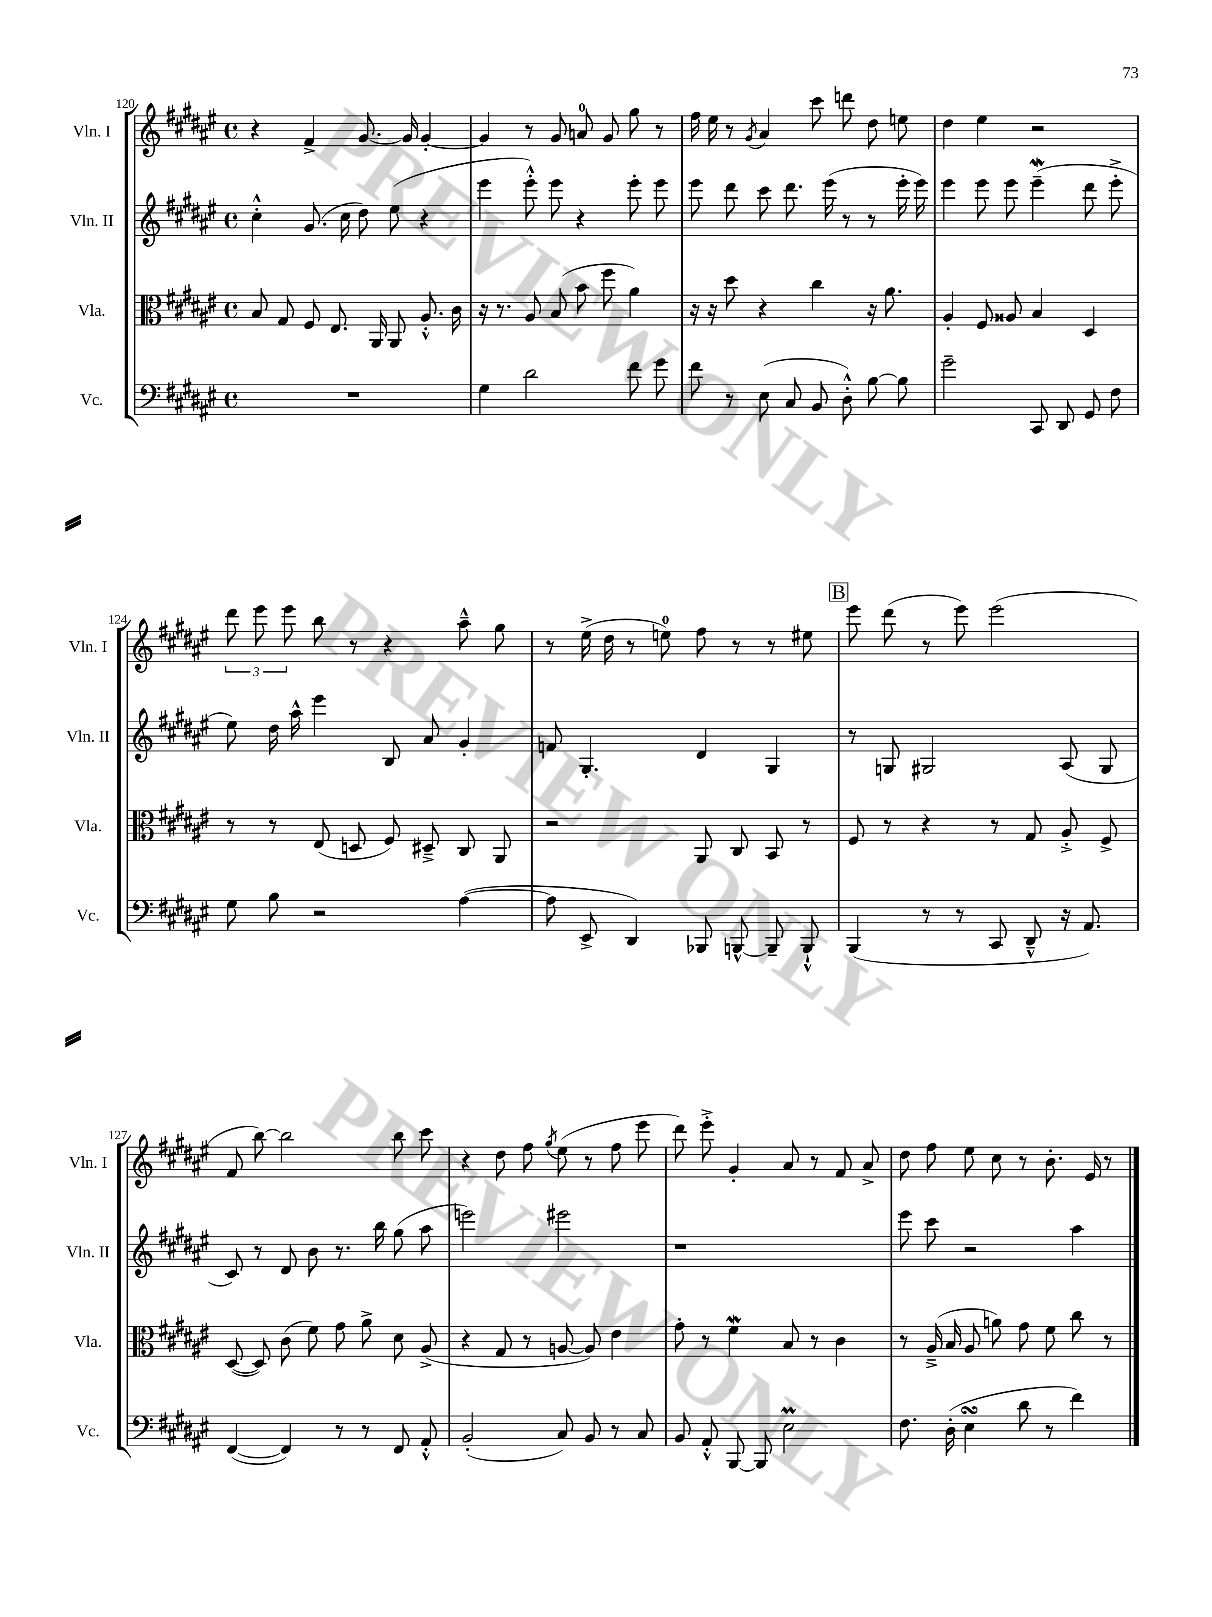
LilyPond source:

<<
\new StaffGroup <<
\new Staff = "s0" \with { instrumentName = "Vln. I" shortInstrumentName = "Vln. I" } {
    \clef treble \key fis \major \defaultTimeSignature \time 4/4
    \autoBeamOff r4 fis'4-> gis'8.~ gis'16 gis'4~-. |
    gis'4 r8 gis'8 a'8-0 gis'8 gis''8 r8 |
    fis''16 eis''16 r8 \acciaccatura { gis'8 } ais'4 cis'''8 d'''8 dis''8 e''8 |
    dis''4 eis''4 r2 |
    \tuplet 3/2 { dis'''8 eis'''8 eis'''8 } b''8 r8 r4 ais''8---^ gis''8 |
    r8 eis''16->( dis''16 r8 e''8-0) fis''8 r8 r8 eis''8 |
    \mark \markup { \box "B" } eis'''8 dis'''8( r8 eis'''8) eis'''2( |
    fis'8 b''8~) b''2 b''8 cis'''8 |
    r4 dis''8 fis''8 \acciaccatura { gis''8 } eis''8( r8 fis''8 eis'''8 |
    dis'''8) eis'''8-.-> gis'4-. ais'8 r8 fis'8 ais'8-> |
    dis''8 fis''8 eis''8 cis''8 r8 b'8.-. eis'16 r8 \bar "|." |
}
\new Staff = "s1" \with { instrumentName = "Vln. II" shortInstrumentName = "Vln. II" } {
    \clef treble \key fis \major \defaultTimeSignature \time 4/4
    \autoBeamOff cis''4-.-^ gis'8.( cis''16 dis''8) eis''8( r4 |
    eis'''4 eis'''8-.-^) eis'''8 r4 eis'''8-. eis'''8 |
    eis'''8 dis'''8 cis'''8 dis'''8. eis'''16( r8 r8 eis'''16-. eis'''16) |
    eis'''4 eis'''8 eis'''8 eis'''4--\mordent( dis'''8 eis'''8-.-> |
    eis''8) dis''16 ais''16-^ eis'''4 b8 ais'8 gis'4-. |
    f'8 gis4.-. dis'4 gis4 |
    \mark \markup { \box "B" } r8 g8 gis2 ais8( gis8 |
    cis'8) r8 dis'8 b'8 r8. b''16 gis''8( ais''8 |
    e'''2) eis'''2 |
    r1 |
    eis'''8 cis'''8 r2 ais''4 \bar "|." |
}
\new Staff = "s2" \with { instrumentName = "Vla." shortInstrumentName = "Vla." } {
    \clef alto \key fis \major \defaultTimeSignature \time 4/4
    \autoBeamOff b8 gis8 fis8 eis8. ais,16 ais,8 ais8.-.-^ cis'16 |
    r16 r8. ais8 b8( b'8 fis''8 ais'4) |
    r16 r16 dis''8 r4 cis''4 r16 ais'8. |
    ais4-. fis8 aisis8 b4 dis4 |
    r8 r8 eis8( d8 fis8) dis8---> cis8 ais,8 |
    r2 ais,8 cis8 b,8 r8 |
    \mark \markup { \box "B" } fis8 r8 r4 r8 gis8 ais8-.-> fis8-> |
    dis8~( dis8) cis'8( fis'8) gis'8 ais'8-> dis'8 ais8->( |
    r4 gis8 r8 a8~ a8) eis'4 |
    gis'8-. r8 fis'4\mordent b8 r8 cis'4 |
    r8 ais16--->( b16 ais8 a'8) gis'8 fis'8 cis''8 r8 \bar "|." |
}
\new Staff = "s3" \with { instrumentName = "Vc." shortInstrumentName = "Vc." } {
    \clef bass \key fis \major \defaultTimeSignature \time 4/4
    \autoBeamOff R1 |
    gis4 dis'2 fis'8 gis'8 |
    fis'8 r8 eis8( cis8 b,8 dis8-.-^) b8~ b8 |
    gis'2-- cis,8 dis,8 gis,8 fis8 |
    gis8 b8 r2 ais4~( |
    ais8 eis,8-> dis,4) bes,,8 b,,8~-^ b,,8-- b,,8-!-^ |
    \mark \markup { \box "B" } b,,4( r8 r8 cis,8 dis,8---^ r16 ais,8.) |
    fis,4~( fis,4) r8 r8 fis,8 ais,8-.-^ |
    b,2-.( cis8) b,8 r8 cis8 |
    b,8 ais,8-.-^ b,,8~ b,,8 eis2\prall |
    fis8. dis16-.( eis4\turn dis'8 r8 fis'4) \bar "|." |
}
>>
>>
\layout { \context { \Score currentBarNumber = #120 } }
